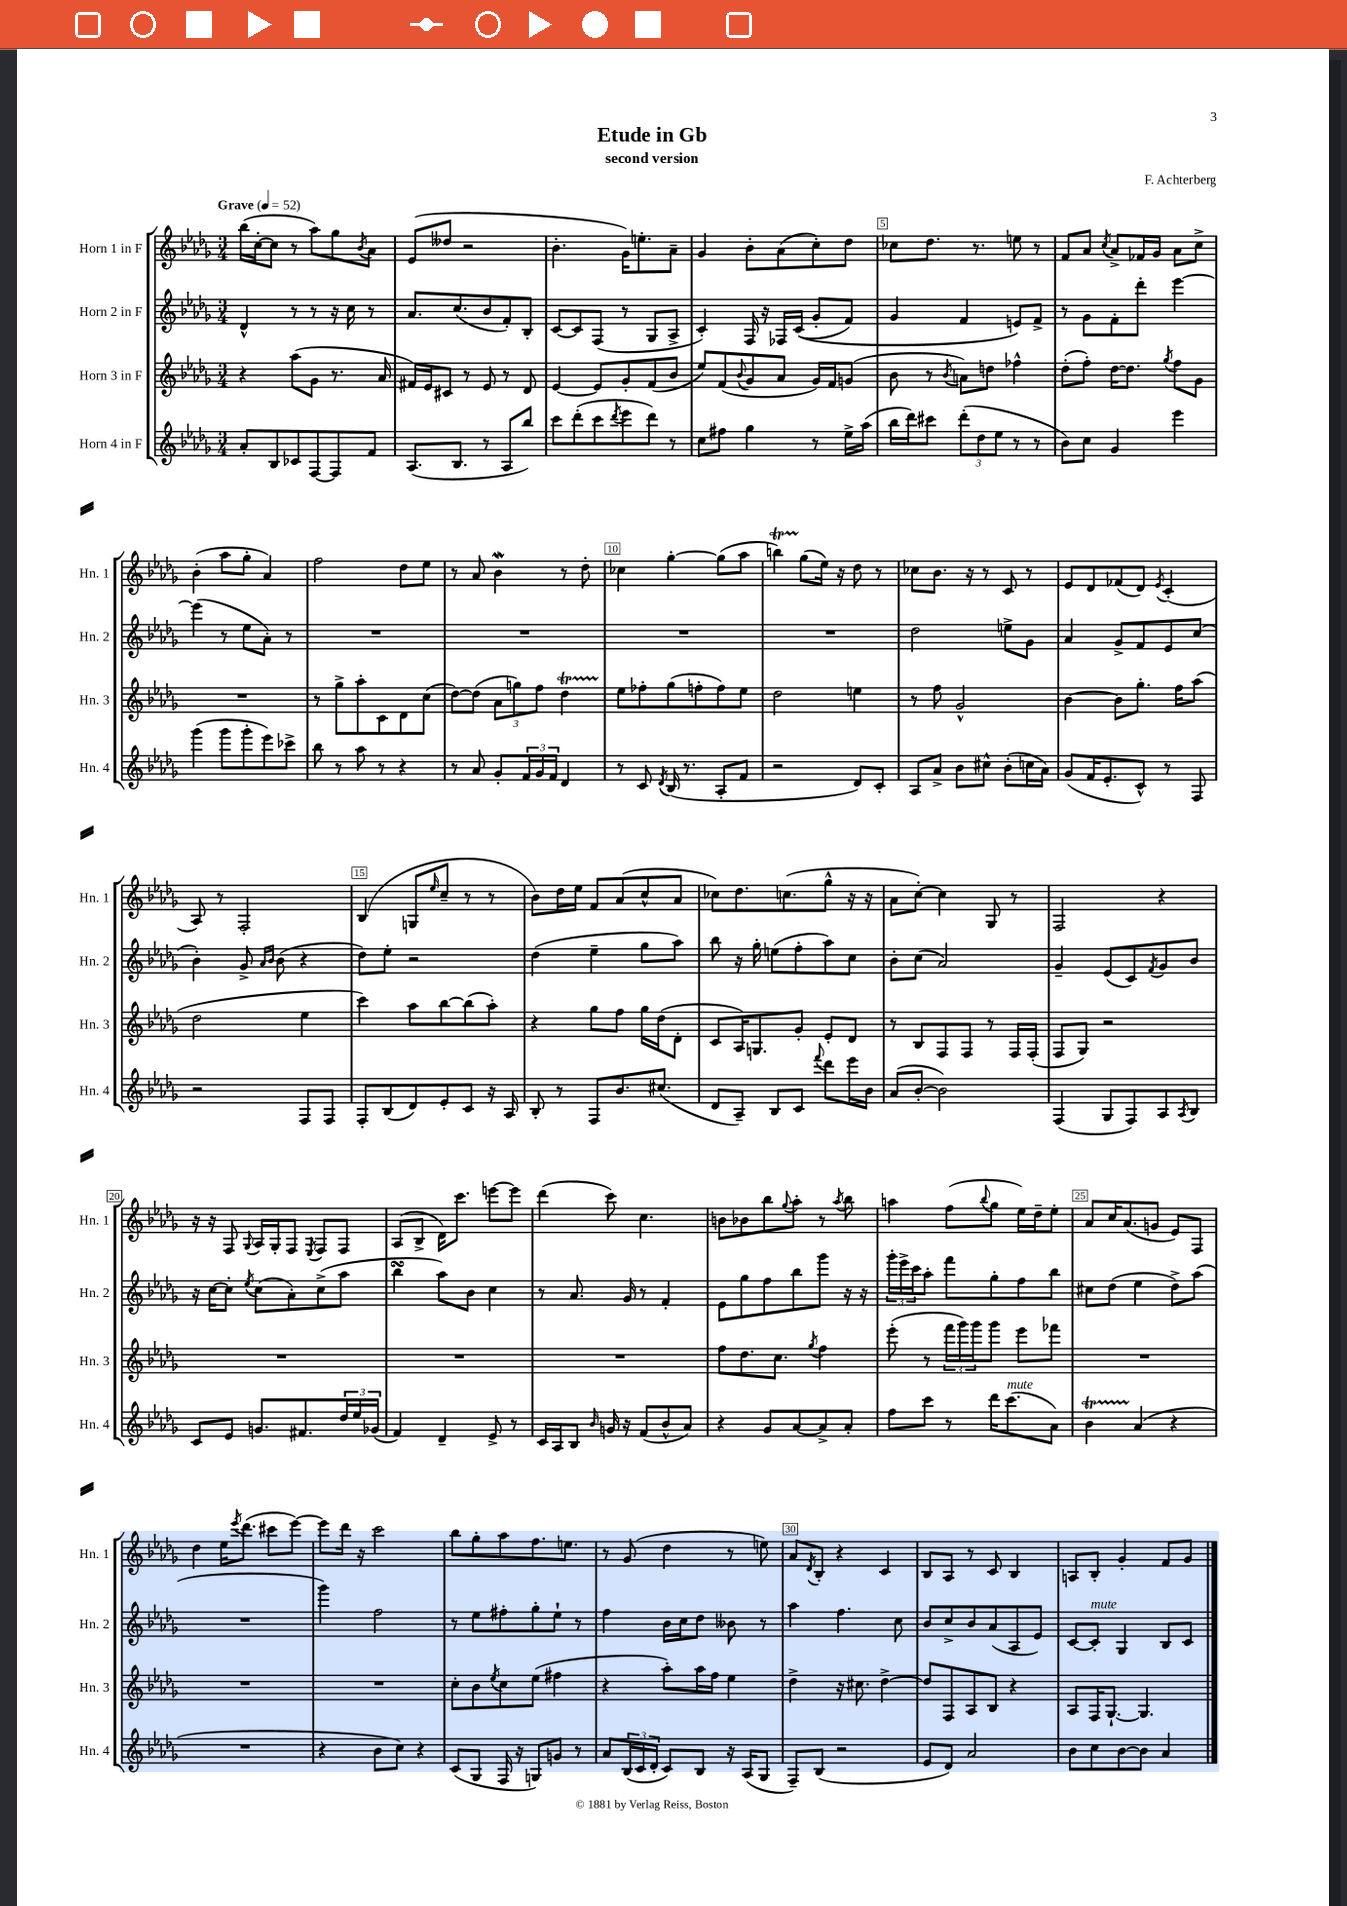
\header { title = "Etude in Gb" composer = "F. Achterberg" subtitle = "second version" }
<<
\new StaffGroup <<
\new Staff = "s0" \with { instrumentName = "Horn 1 in F" shortInstrumentName = "Hn. 1" } {
    \clef treble \key des \major \numericTimeSignature \time 3/4 \tempo "Grave" 4 = 52
    bes''16( c''16~-. c''8 r8 aes''8) ges''8 \acciaccatura { bes'8 } aes'8 |
    ees'8( deses''8 r2 |
    bes'4.-. ges'16) e''8.-. aes'8-- |
    ges'4 bes'8-. aes'8( c''8-.) des''8 |
    ces''8 des''8. r8. e''8 r8 |
    f'8 aes'8 \acciaccatura { c''8 } aes'8-> fes'16 ges'16 aes'8 c''8-> |
    bes'4-.( aes''8 ges''8-. aes'4) |
    f''2 des''8 ees''8 |
    r8 aes'8 bes'4\mordent r8 des''8-. |
    ces''4 ges''4~-. ges''8( aes''8 |
    b''4\startTrillSpan) ges''8\stopTrillSpan( ees''16) r16 des''8 r8 |
    ces''8 bes'8. r16 r8 c'8 r8 |
    ees'8 des'8 fes'8( des'8) \acciaccatura { ees'8 } c'4-.( |
    aes8) r8 f2-. |
    bes4( g8 \grace { ees''16 } c''8-- r8 r8 |
    bes'8) des''16 ees''16 f'8 aes'8( c''8-^ aes'8 |
    ces''8) des''8. c''8.( ges''8-^ r16 r16 |
    aes'8 c''8~-.) c''4 ges8 r8 |
    f2 r4 |
    r16 r16 f8 \appoggiatura { ges8 } aes16 ges16-. f8 \acciaccatura { ees8 } f8 f8 |
    aes8( bes8-> des'16) c'''8. e'''8~ e'''8 |
    des'''4( c'''8) c''4. |
    b'8 bes'8 bes''8 \appoggiatura { ges''8 } aes''8-. r8 \acciaccatura { aes''8 } bes''8 |
    a''4 f''8( \appoggiatura { bes''8 } ges''8 ees''16) des''16-- ees''8-. |
    aes'8 c''16 aes'8.( g'8 ees'8) f8 |
    des''4 ees''16 \acciaccatura { ees'''8 } des'''8.( cis'''8 ees'''8~) |
    ees'''8 des'''16 r16 c'''2 |
    bes''8 ges''8-. aes''8 f''8. e''8. |
    r8 ges'8( des''4 r8 e''8) |
    aes'8 \acciaccatura { des'8 } bes8-. r4 c'4 |
    bes8 aes8 r8 c'8 bes4 |
    a8 bes8-. ges'4-. f'8 ges'8 \bar "|." |
}
\new Staff = "s1" \with { instrumentName = "Horn 2 in F" shortInstrumentName = "Hn. 2" } {
    \clef treble \key des \major \numericTimeSignature \time 3/4
    des'4-^ r8 r8 r16 c''16 r8 |
    aes'8. c''8.( bes'8 f'8-.) bes8-. |
    c'8~ c'8 f8( r8 ges8 aes8-> |
    c'4-.) f16 r16 fes16 c'16(\( ges'8-. f'8) |
    ges'4 f'4 e'8\) f'8-> |
    r8 ges'8 f'8-. des'''8-. ees'''4~ |
    ees'''4( r8 ees''8 aes'8-.) r8 |
    R2. |
    R2. |
    R2. |
    R2. |
    des''2 e''8-> ges'8 |
    aes'4 ges'8-> f'8 ees'8 c''8( |
    bes'4-.) ges'8-> \grace { aes'16 bes'16 } bes'8( r4 |
    des''8) ees''8-. r2 |
    des''4( ees''4-- ges''8 aes''8) |
    bes''8 r16 ges''16-. e''8( f''8-. aes''8) c''8 |
    bes'8-. c''8( aes'2) |
    ges'4-- ees'8( c'8) \acciaccatura { f'8 } ges'8 bes'8 |
    r16 c''16~ c''8-. \acciaccatura { ees''8 } c''8( aes'8-.) c''8->( aes''8 |
    bes''4\turn aes''8) bes'8 c''4 |
    r8 aes'8. ges'16 r8 f'4-. |
    ees'8 ges''8 f''8 bes''8 ges'''8 r16 r16 |
    \tuplet 3/2 { ges'''16-. ees'''16-> c'''16 } aes''8-. f'''8 ges''8-. f''8 bes''8 |
    cis''8 des''8( ees''4 des''8->) aes''8( |
    R2. |
    ges'''4) f''2 |
    r8 ees''8 fis''8-. ges''8-. ees''8-! r8 |
    f''4 bes'16 c''16 des''8 beses'8 r8 |
    aes''4 f''4. c''8 |
    bes'8 c''8-> bes'8 aes'8( aes8 ees'8) |
    c'8~ c'8-.^\markup { \italic "mute" } ges4 bes8 c'8 \bar "|." |
}
\new Staff = "s2" \with { instrumentName = "Horn 3 in F" shortInstrumentName = "Hn. 3" } {
    \clef treble \key des \major \numericTimeSignature \time 3/4
    r4 aes''8( ges'8 r8. aes'16 |
    fis'16) ees'16 cis'8 r8 ees'8 r8 des'8 |
    ees'4~ ees'8 ges'8-. f'8( bes'8 |
    ees''8) f'8( \appoggiatura { bes'8 } ges'8 aes'8 ges'16) f'16 g'8( |
    bes'8 r8 \acciaccatura { bes'8 } a'8) d''8 fes''4-^ |
    des''8-.( f''8-.) des''16~ des''8. \acciaccatura { ges''8 } f''8 ges'8 |
    R2. |
    r8 ges''8-> aes''8-. c'8 des'8 c''8( |
    des''8~) des''8( \tuplet 3/2 { aes'8 g''8) f''8 } des''4\startTrillSpan |
    ees''8\stopTrillSpan fes''8-. ges''8( f''8-. f''8) ees''8 |
    des''2 e''4 |
    r8 f''8 ges'2-^ |
    bes'4~ bes'8 ges''8.-. f''16 aes''8( |
    des''2 ees''4 |
    c'''4) aes''8 bes''8~ bes''8( aes''8-.) |
    r4 ges''8 f''8 ges''16 des''16( des'8-. |
    c'8 aes16) g8. ges'8-. ees'8-. des'8 |
    r8 bes8 f8 f8 r8 f16 f16-.( |
    f8 ges8) r2 |
    R2. |
    R2. |
    R2. |
    f''8 des''8. c''8. \acciaccatura { ges''8 } f''4 |
    ees'''8-.( r8 \tuplet 3/2 { f'''16 ges'''16) ges'''16 } ges'''8 ees'''8 fes'''8 |
    R2. |
    R2. |
    R2. |
    c''8-. bes'8 \acciaccatura { ees''8 } c''8 ees''8( fis''4 |
    r4 aes''8-.) aes''16 f''16 ees''4 |
    des''4-> r16 cis''8. des''4~-> |
    des''8 f8 aes8 bes8 r4 |
    aes8 f16 ges8.~-! ges4. \bar "|." |
}
\new Staff = "s3" \with { instrumentName = "Horn 4 in F" shortInstrumentName = "Hn. 4" } {
    \clef treble \key des \major \numericTimeSignature \time 3/4
    aes'8-. bes8 ces'8 f8~ f8 f'8 |
    aes8.( bes8. r8 aes8 bes''8) |
    c'''8 des'''8-.( c'''8 \acciaccatura { des'''8 } ees'''8 des'''8) r8 |
    c''8 fis''8 ges''4 r8 ees''16-> aes''16( |
    bes''16 des'''16) cis'''8 \tuplet 3/2 { des'''8-.( des''8 ees''8 } r8 r8 |
    bes'8) c''8 ges'4 ees'''4 |
    ges'''4( ges'''8 ges'''8-. ees'''8) ces'''8-> |
    bes''8 r8 aes''8 r8 r4 |
    r8 aes'8 ges'8-. \tuplet 3/2 { f'16 ges'16 f'16 } des'4 |
    r8 c'8 \acciaccatura { des'8 } bes16( r8. aes8-. f'8 |
    r2 des'8) c'8-. |
    aes8 aes'8-> bes'8 cis''8-^ bes'8-.( c''16 aes'16) |
    ges'8( f'16 ees'8.-. c'8-^) r8 f8 |
    r2 f8 f8 |
    f8-. bes8( des'8) ees'8-. c'8 r16 aes16 |
    bes8-. r8 f8 bes'8. cis''8.( |
    des'8 aes8--) bes8 c'8 \appoggiatura { f'''8 } des'''8 ees'''16 bes'16 |
    aes'8( bes'8~-. bes'2) |
    f4( ges8 f8) aes8 \acciaccatura { aes8 } bes8 |
    c'8 ees'8 g'8. fis'8. \tuplet 3/2 { des''16 ees''16 ges'16( } |
    f'4) des'4-- ees'8-> r8 |
    c'16 aes16 bes8 \grace { bes'16 } g'16 r16 f'8( bes'8-^ aes'8) |
    r4 ges'8 aes'8~ aes'8-> aes'8-. |
    f''8 c'''8 r8 des'''16 c'''8.^\markup { \italic "mute" }( aes'8) |
    bes'4\startTrillSpan aes'4\stopTrillSpan( r4 |
    R2. |
    r4 bes'8 c''8) r4 |
    c'8( ges8 f16 r16 g8) g'8 r8 |
    aes'8 \tuplet 3/2 { bes16( c'16 des'16-. } c'8) bes8 r16 aes16( ges8 |
    f8--) bes8( r2 |
    ees'8 des'8) aes'2 |
    bes'8 c''8 bes'8~ bes'8 aes'4 \bar "|." |
}
>>
>>
\layout { \context { \Score \override BarNumber.break-visibility = ##(#f #t #t) barNumberVisibility = #(every-nth-bar-number-visible 5) \override BarNumber.stencil = #(make-stencil-boxer 0.1 0.3 ly:text-interface::print) } }
